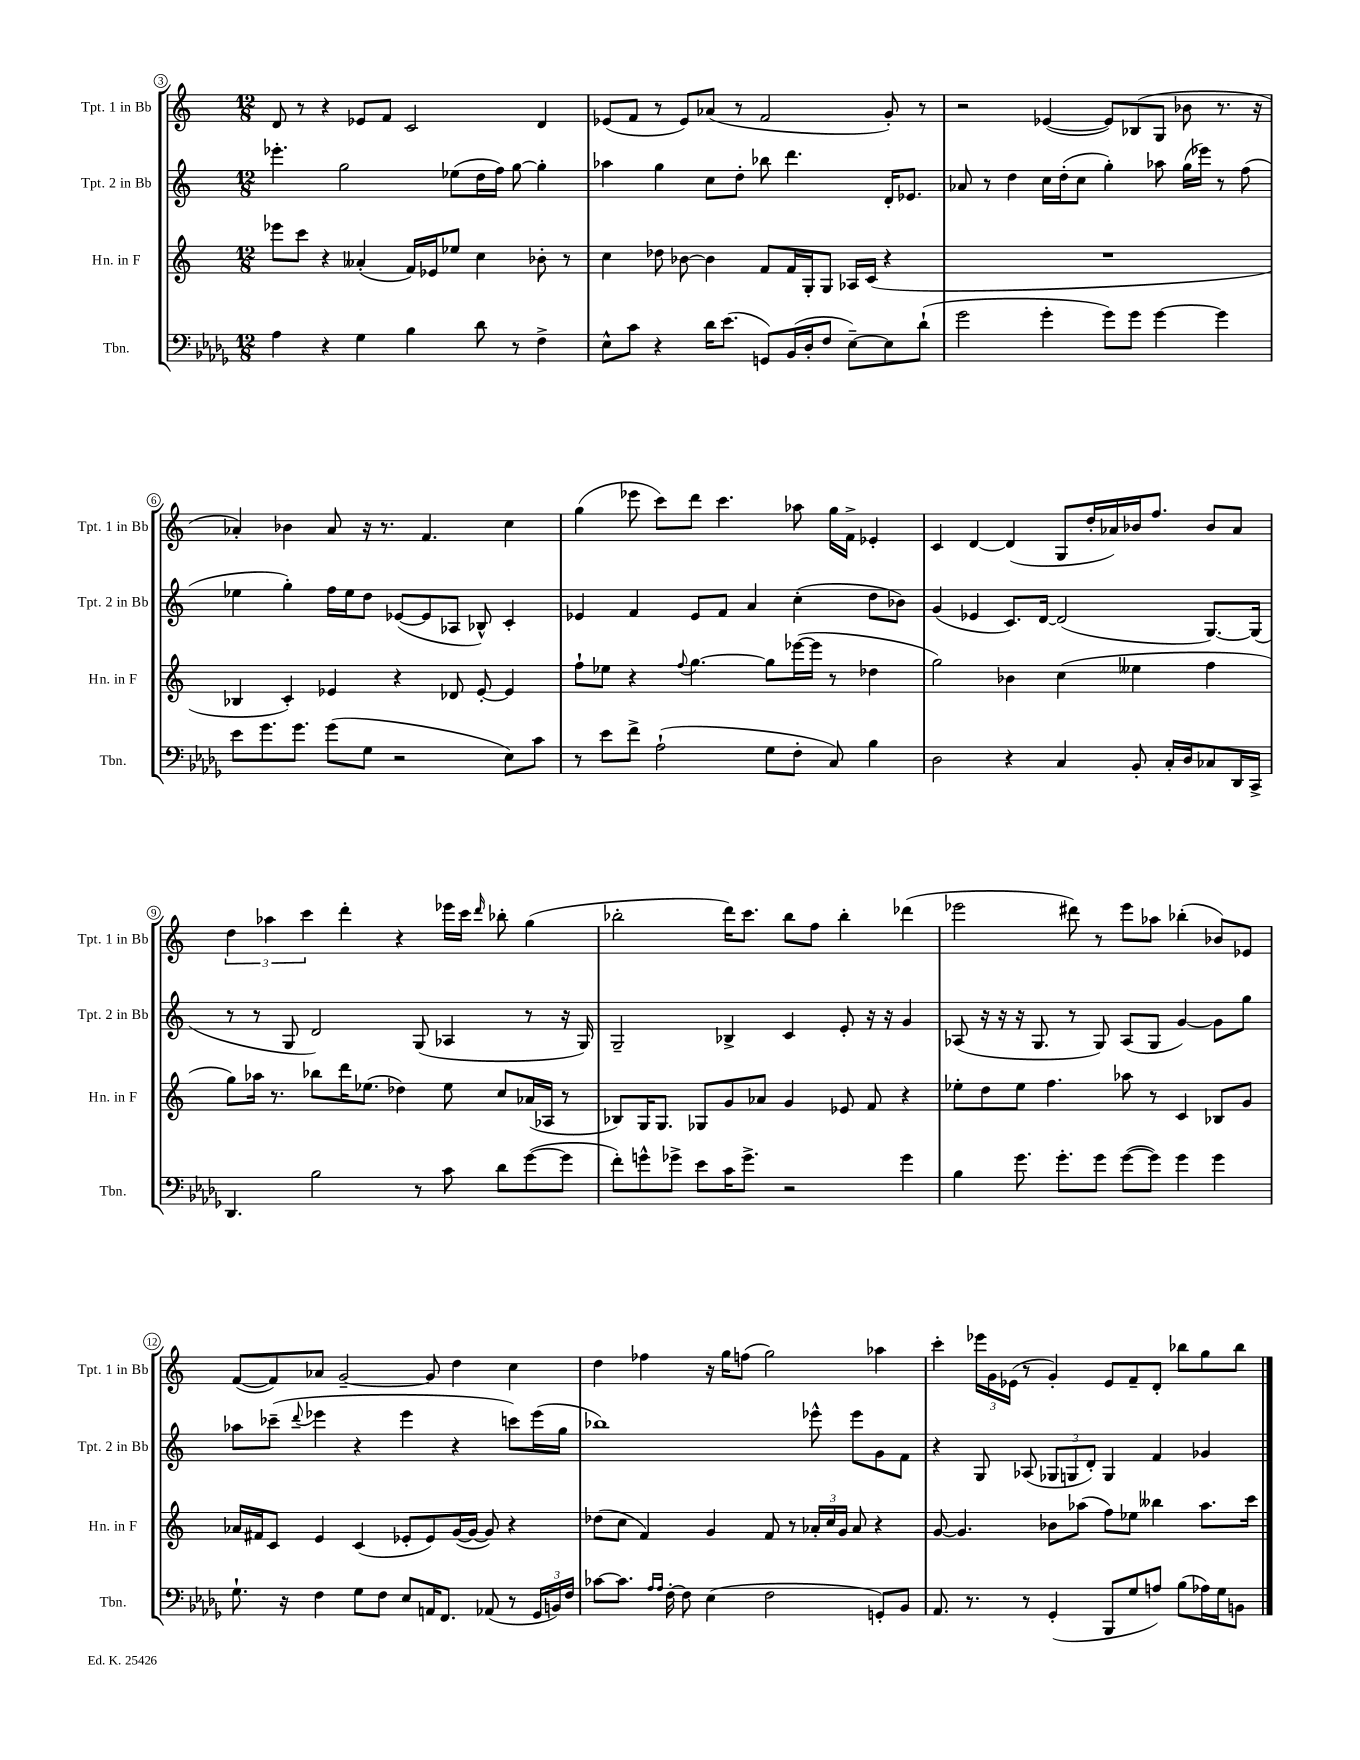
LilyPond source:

<<
\new StaffGroup <<
\new Staff = "s0" \with { instrumentName = "Tpt. 1 in Bb" shortInstrumentName = "Tpt. 1 in Bb" } {
    \clef treble \key c \major \numericTimeSignature \time 12/8
    \autoBeamOff d'8 r8 r4 ees'8[ f'8] c'2 d'4 |
    ees'8[( f'8] r8 ees'8[) aes'8]( r8 f'2 g'8-.) r8 |
    r2 ees'4~( ees'8[) bes8( g8] bes'8 r8. r16 |
    aes'4-.) bes'4 aes'8 r16 r8. f'4. c''4 |
    g''4( ees'''8 c'''8[) d'''8] c'''4. aes''8 g''16[ f'16]-> ees'4-. |
    c'4 d'4~ d'4( g8[ d''16-. aes'16) bes'16 f''8.] bes'8[ aes'8] |
    \tuplet 3/2 { d''4 aes''4 c'''4 } d'''4-. r4 ees'''16[ c'''16] \grace { d'''16 } bes''8-. g''4( |
    bes''2-. d'''16[) c'''8.] bes''8[ f''8] bes''4-. des'''4( |
    ees'''2 dis'''8) r8 ees'''8[ aes''8] bes''4-.( bes'8[) ees'8] |
    f'8[~( f'8) aes'8] g'2~-- g'8 d''4 c''4 |
    d''4 fes''4 r16 g''16[ f''8]( g''2) aes''4 |
    c'''4-. \tuplet 3/2 { ees'''16[ g'16 ees'16]( } r8 g'4-.) ees'8[ f'8-- d'8]-. bes''8[ g''8 bes''8] \bar "|." |
}
\new Staff = "s1" \with { instrumentName = "Tpt. 2 in Bb" shortInstrumentName = "Tpt. 2 in Bb" } {
    \clef treble \key c \major \numericTimeSignature \time 12/8
    \autoBeamOff ees'''4.-. g''2 ees''8[( d''16 f''16]) g''8~ g''4-. |
    aes''4 g''4 c''8[ d''8]-. bes''8 d'''4. d'16[-. ees'8.] |
    aes'8 r8 d''4 c''16[ d''16-.( c''8] g''4-.) aes''8 g''16[( ees'''16]) r8 f''8( |
    ees''4 g''4-.) f''16[ ees''16 d''8] ees'8[~( ees'8 aes8] bes8-^) c'4-. |
    ees'4 f'4 ees'8[ f'8] a'4 c''4-.( d''8[ bes'8]) |
    g'4( ees'4 c'8.[) d'16]~ d'2( g8.[~) g16]( |
    r8 r8 g8 d'2) g8( aes4 r8 r16 g16) |
    g2-- bes4-> c'4 e'8-. r16 r16 g'4 |
    aes8( r16 r16 r16 g8. r8 g8) aes8[( g8] g'4~) g'8[ g''8] |
    aes''8[ ces'''8]--( \appoggiatura { d'''8 } ees'''4 r4 ees'''4 r4 c'''8[) ees'''16( g''16] |
    bes''1) ees'''8-^ ees'''8[ g'8 f'8] |
    r4 g8 aes8( \tuplet 3/2 { ges8[ g8 d'8]-.) } g4 f'4 ges'4 \bar "|." |
}
\new Staff = "s2" \with { instrumentName = "Hn. in F" shortInstrumentName = "Hn. in F" } {
    \clef treble \key c \major \numericTimeSignature \time 12/8
    \autoBeamOff ees'''8[ c'''8] r4 aeses'4-.( f'16[) ees'16 ees''8] c''4 bes'8-. r8 |
    c''4 des''8 bes'8~ bes'4 f'8[ f'16 g16-. g8] aes16[ c'16]( r4 |
    R1. |
    bes4 c'4-.) ees'4 r4 des'8 ees'8~-. ees'4 |
    f''8[-! ees''8] r4 \appoggiatura { f''8 } g''4.~ g''8[ ees'''16~( ees'''16] r8 des''4 |
    g''2) bes'4 c''4( eeses''4 f''4 |
    g''8[) aes''16] r8. bes''8[ d'''16 ees''8.]( des''4) ees''8 c''8[ aes'16( aes16] r8 |
    bes8[) g16 g8.] ges8[ g'8 aes'8] g'4 ees'8 f'8 r4 |
    ees''8[-. d''8 ees''8] f''4. aes''8 r8 c'4 bes8[ g'8] |
    aes'16[ fis'16 c'8] e'4 c'4( ees'8[-. ees'8) g'16~( g'16]~ g'8) r4 |
    des''8[( c''8] f'4) g'4 f'8 r8 \tuplet 3/2 { aes'16[-. c''16 g'16] } aes'8 r4 |
    g'8~ g'4. bes'8[ aes''8]( f''8[) ees''8] beses''4 aes''8.[ c'''16] \bar "|." |
}
\new Staff = "s3" \with { instrumentName = "Tbn." shortInstrumentName = "Tbn." } {
    \clef bass \key des \major \numericTimeSignature \time 12/8
    \autoBeamOff aes4 r4 ges4 bes4 des'8 r8 f4-> |
    ees8[-^ c'8] r4 des'16[ ees'8.]( g,8[) bes,16( des16-. f8] ees8[~--) ees8 des'8]-!( |
    ges'2 ges'4-. ges'8[) ges'8] ges'4~ ges'4 |
    ees'8[ ges'8. ges'8.] ges'8[( ges8] r2 ees8[) c'8] |
    r8 ees'8[ f'8]-> aes2-!( ges8[ f8]-. c8) bes4 |
    des2 r4 c4 bes,8-. c16[-. des16 ces8 des,16 c,16]-> |
    des,4. bes2 r8 c'8 des'8[ ges'8~( ges'8] |
    f'8[-.) g'8-^ ges'8]-> ees'8[ c'16 ges'8.]-> r2 ges'4 |
    bes4 ges'8. ges'8.[-. ges'8] ges'8[~( ges'8]) ges'4 ges'4 |
    ges8.-! r16 f4 ges8[ f8] ees8[ a,16 f,8.] aes,8( r8 \tuplet 3/2 { ges,16[ b,16) f16] } |
    ces'8[~ ces'8.] \grace { aes16[ aes16] } f16~-. f8 ees4( f2 g,8[-.) bes,8] |
    aes,8. r8. r8 ges,4-.( bes,,8[ ges8 a8]) bes8[( aes16) ges16 b,8] \bar "|." |
}
>>
>>
\layout { \context { \Score currentBarNumber = #3 \override BarNumber.stencil = #(make-stencil-circler 0.1 0.3 ly:text-interface::print) } }
